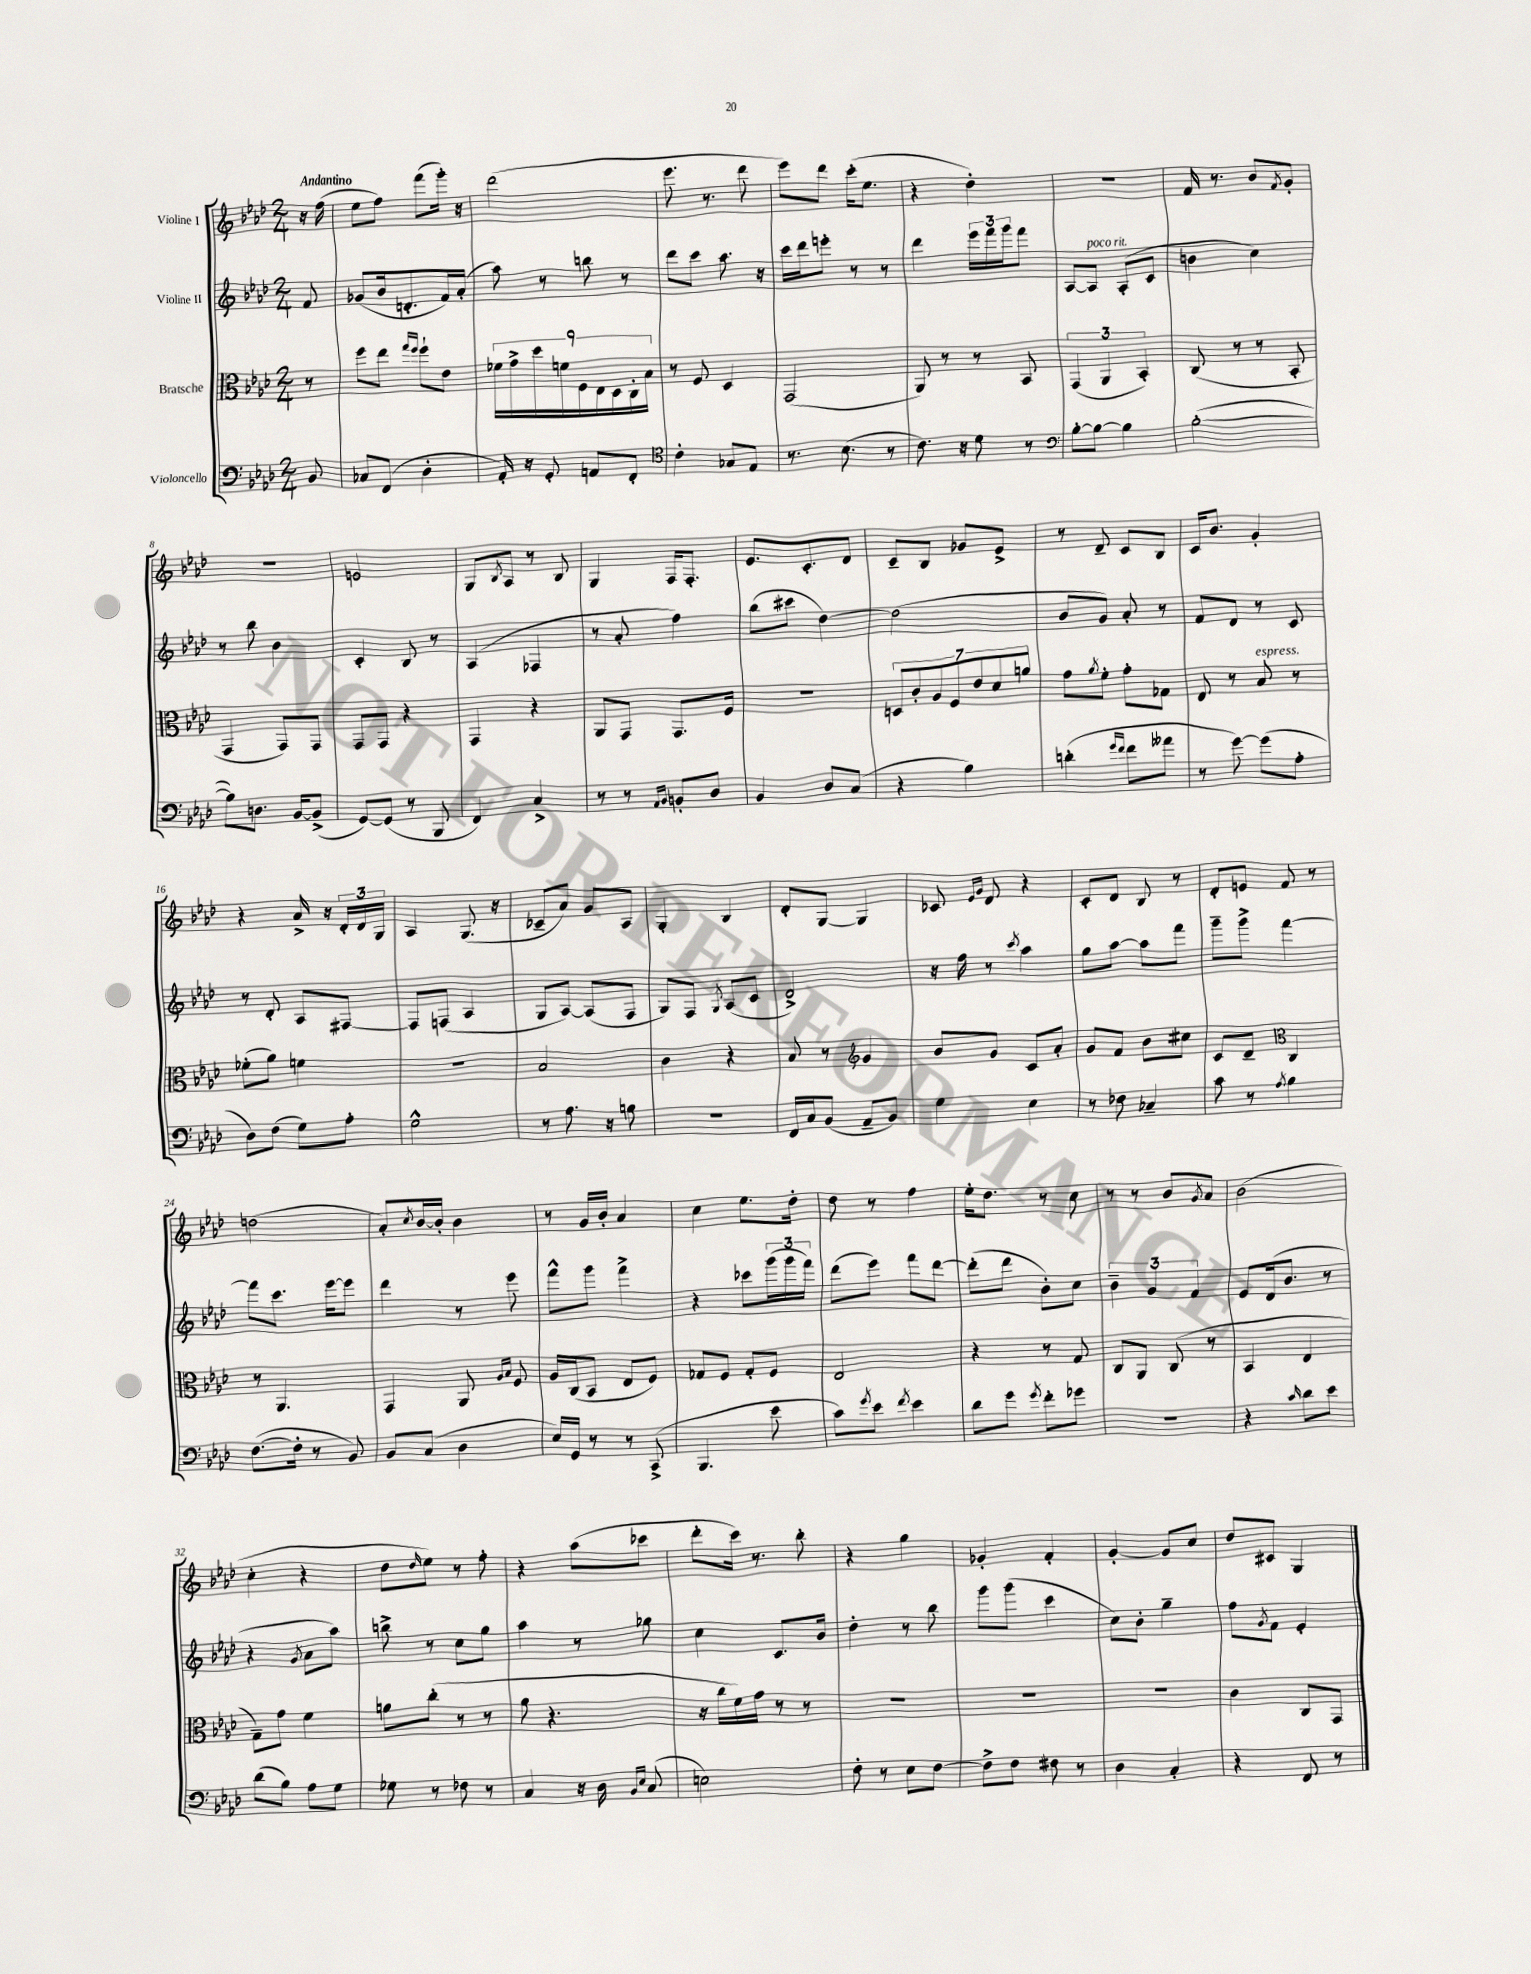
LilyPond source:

<<
\new StaffGroup <<
\new Staff = "s0" \with { instrumentName = "Violine I" } {
    \clef treble \key aes \major \numericTimeSignature \time 2/4 \partial 8 \tempo "Andantino"
    r16 f''16( |
    ees''8 f''8) f'''8( g'''16-.) r16 |
    des'''2( |
    ees'''8. r8. des'''8 |
    ees'''8) des'''8 c'''16-.( ees''8. |
    r4 des''4-.) |
    r2 |
    f'16 r8. bes'8 \acciaccatura { f'8 } g'8-. |
    R2 |
    e'2 |
    g8 \acciaccatura { bes8 } aes8 r8 bes8 |
    g4 f16 f8.-. |
    ees'8. c'8.-. des'8 |
    c'8-- bes8 ges'8 ees'8-> |
    r8 des'8-- c'8 bes8 |
    c'16 bes'8. g'4-. |
    r4 aes'16-> r16 \tuplet 3/2 { des'16-. des'16 g16 } |
    aes4 g8.( r16 |
    ces'8-- aes'8) g'8 aes8 |
    g4-. bes4 |
    des'8-. g8~ g4 |
    ces'8 \grace { ees'16 g'16 } des'8 r4 |
    c'8-. des'8 bes8 r8 |
    des'8-. e'8 f'8 r8 |
    d''2( |
    aes'8-.) \acciaccatura { c''8 } bes'16~ bes'16-. bes'4 |
    r8 g'16 bes'16-. aes'4 |
    c''4 ees''8. des''16-. |
    des''8 r8 f''4 |
    ees''16-. des''8. r8 c''8 |
    r8 r8 bes'8 \acciaccatura { g'8 } aes'8 |
    bes'2( |
    c''4-. r4 |
    des''8 \grace { des''16 } ees''8) r8 f''8-. |
    r4 aes''8( ces'''8 |
    des'''8-. c'''16) r8. bes''8-. |
    r4 g''4 |
    ges'4-. f'4-. |
    g'4~-. g'8 c''8 |
    des''8 cis'8 g4 \bar "|." |
}
\new Staff = "s1" \with { instrumentName = "Violine II" } {
    \clef treble \key aes \major \numericTimeSignature \time 2/4 \partial 8
    f'8 |
    ges'8( bes'16 d'8.-. f'16) aes'16-.( |
    aes''8) r8 b''8 r8 |
    des'''8 c'''8 aes''8. r16 |
    c'''16 des'''16 e'''8-. r8 r8 |
    des'''4 \tuplet 3/2 { ees'''16 f'''16 g'''16 } f'''8 |
    aes8~ aes8^\markup { \italic "poco rit." } aes8-.( c'8 |
    b'4 c''4) |
    r8 bes''8 bes'4 |
    c'4-. bes8 r8 |
    aes4( fes4 |
    r8 aes'8-. f''4) |
    bes''8( cis'''8 des''4~) |
    des''2( |
    bes'8 g'8) aes'8-. r8 |
    f'8 des'8 r8 c'8 |
    r8 des'8-. aes8 fis8~ |
    fis8 f8( aes4 |
    g8 aes8~) aes8( f8 |
    g8) f8 \acciaccatura { g8 } aes8( c'8 |
    des'2->) |
    r16 f''16 r8 \acciaccatura { c'''8 } aes''4 |
    g''8 aes''8~ aes''8 f'''8 |
    g'''8-- g'''8-> f'''4~ |
    f'''8 c'''8. ees'''16~ ees'''8 |
    des'''4 r8 ees'''8 |
    f'''8-^ g'''8 f'''4-> |
    r4 ces'''8 \tuplet 3/2 { g'''16( g'''16 f'''16) } |
    des'''8( ees'''8) f'''8 des'''8~ |
    des'''8-.( des'''8 bes'8-.) c''8 |
    \tuplet 3/2 { bes'4-- g'4 f'4 } |
    ees'8 des'16( bes'8. r8 |
    r4 \acciaccatura { g'8 } aes'8 aes''8) |
    b''8-> r8 c''8 g''8 |
    aes''4 r8 ges''8 |
    c''4 c'8. bes'16 |
    des''4-. r8 bes''8 |
    g'''8 g'''8( c'''4 |
    c''8) bes'8-. g''4-- |
    f''8 \acciaccatura { g'8 } f'8 ees'4-. \bar "|." |
}
\new Staff = "s2" \with { instrumentName = "Bratsche" } {
    \clef alto \key aes \major \numericTimeSignature \time 2/4 \partial 8
    r8 |
    f''8 ees''8 \grace { g''16 f''16 } f''8-! ees'8 |
    \tuplet 9/8 { fes'16 g'16-> des''16 f'16 f16 ees16 des16 c16-. bes16 } |
    r8 f8 des4 |
    g,2( |
    aes,8) r8 r8 bes,8 |
    \tuplet 3/2 { g,4( aes,4 bes,4-.) } |
    c8( r8 r8 bes,8-. |
    g,4 g,8) g,8 |
    g,8 g,8 r4 |
    g,4 r4 |
    aes,8 g,8 g,8. f16 |
    R2 |
    \tuplet 7/4 { d8 c'8-. aes8 f8 ees'8 des'8 a'8 } |
    g'8 \acciaccatura { aes'8 } f'8-. g'8-. ges8 |
    ees8 r8 bes8^\markup { \italic "espress." } r8 |
    fes'8-.( aes'8) f'4 |
    r2 |
    bes2 |
    c'4 r4 |
    bes8 r8 \clef treble g'4 |
    bes'8 g'8 c'8 aes'8-. |
    g'8 f'8 bes'8 cis''8 |
    c'8 des'8-- \clef alto c4 |
    r8 aes,4. |
    g,4 aes,8 \grace { aes16 bes16 } f8 |
    aes16 c16( bes,8 ees8 f8) |
    ges8 f8 ges8-. f8 |
    ees2 |
    r4 r8 g8 |
    c8 aes,8 c8( r8 |
    bes,4 ees4 |
    g8--) g'8 f'4 |
    a'8 c''8-.( r8 r8 |
    aes'8 r4. |
    r16 c''16 f'16) g'16 r8 r8 |
    R2 |
    R2 |
    R2 |
    c'4 c8 g,8 \bar "|." |
}
\new Staff = "s3" \with { instrumentName = "Violoncello" } {
    \clef bass \key aes \major \numericTimeSignature \time 2/4 \partial 8
    bes,8 |
    ces8 f,8( des4-. |
    aes,16-.) r16 g,8-. a,8 f,8-. |
    \clef tenor c'4-. ges8 ees8 |
    r8. bes8.( r8 |
    c'8.) r16 des'8 r8 |
    \clef bass bes8~-. bes8~ bes4 |
    bes2~-.( |
    bes8) d8. bes,16~ bes,8->( |
    g,8~) g,8( r8 bes,,8 |
    f,4) c4-> |
    r8 r8 \grace { aes,16 bes,16 } b,8-. des8 |
    bes,4 des8 c8( |
    r4 bes4) |
    d'4-.( \grace { g'16 f'16 } f'8 aeses'8 |
    r8 g'8~) g'8( aes8-. |
    des8) f8( g8) aes8-. |
    g2-^ |
    r8 aes8. r16 b8 |
    r2 |
    f,16 c16 bes,8( aes,8-- bes,8) |
    g4 ees4 |
    r8 fes8 ces4-- |
    c'8 r8 \acciaccatura { aes8 } bes4 |
    f8.~( f16-. r8 bes,8) |
    bes,8 c8( des4 |
    ees16) g,16 r8 r8 c,8->( |
    bes,,4. ees'8 |
    c'8) \acciaccatura { g'8 } ees'8 \acciaccatura { f'8 } ees'4 |
    des'8 g'8 \acciaccatura { g'8 } f'8-. ges'8 |
    r2 |
    r4 \grace { c'16 } des'8 ees'8 |
    des'8( bes8) aes8 g8 |
    ges8 r8 fes8 r8 |
    c4 r16 des16 \grace { bes,16 ees16 } c8( |
    e2) |
    f8-. r8 ees8 f8~ |
    f8-> f8 fis8 r8 |
    des4 c4-. |
    r4 f,8 r8 \bar "|." |
}
>>
>>
